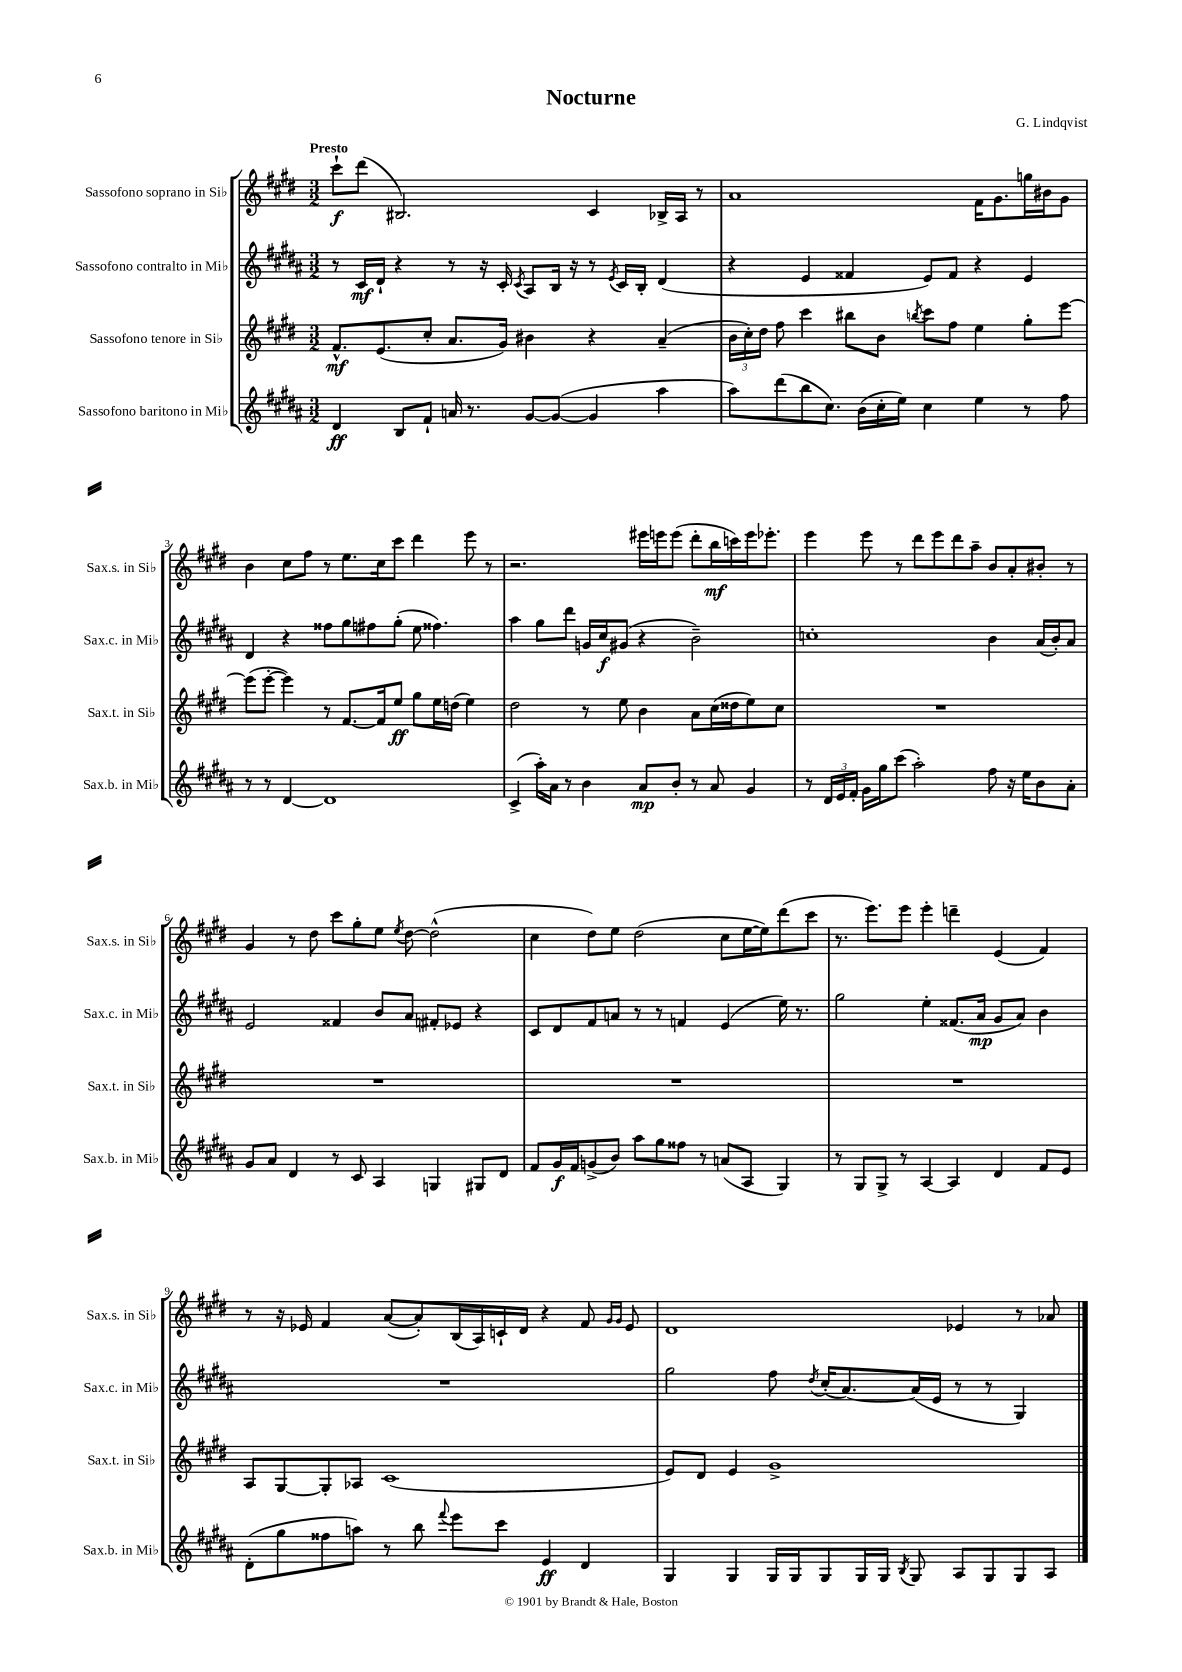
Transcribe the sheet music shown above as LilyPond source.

\header { title = "Nocturne" composer = "G. Lindqvist" }
<<
\new StaffGroup <<
\new Staff = "s0" \with { instrumentName = "Sassofono soprano in Sib" shortInstrumentName = "Sax.s. in Sib" } {
    \clef treble \key e \major \numericTimeSignature \time 3/2 \tempo "Presto"
    \autoBeamOff cis'''8[-!\f dis'''8]( bis2.) cis'4 bes16[-> a16] r8 |
    a'1 fis'16[ gis'8. g''16 bis'16 gis'8] |
    b'4 cis''8[ fis''8] r8 e''8.[ cis''16 cis'''8] dis'''4 e'''8 r8 |
    r2. eis'''16[ e'''16 e'''8]( dis'''8[-. b''16\mf c'''16) e'''16 ees'''8.]-. |
    e'''4 e'''8 r8 dis'''8[ e'''8 dis'''8 a''8]-- b'8[ a'8-. bis'8]-. r8 |
    gis'4 r8 dis''8 cis'''8[ gis''8-. e''8] \acciaccatura { e''8 } dis''8~ dis''2-^( |
    cis''4 dis''8[) e''8] dis''2( cis''8[ e''16~ e''16) dis'''8( cis'''8] |
    r8. e'''8.[) e'''8] e'''4-. d'''4-- e'4( fis'4) |
    r8 r16 ees'16 fis'4 a'8[~( a'8-.) b16( a16) c'16-! dis'16] r4 fis'8 \grace { gis'16[ gis'16] } ees'8 |
    dis'1 ees'4 r8 aes'8 \bar "|." |
}
\new Staff = "s1" \with { instrumentName = "Sassofono contralto in Mib" shortInstrumentName = "Sax.c. in Mib" } {
    \clef treble \key b \major \numericTimeSignature \time 3/2
    \autoBeamOff r8 cis'16[\mf dis'16]-! r4 r8 r16 cis'16-. \acciaccatura { cis'8 } ais8[ b16] r16 r8 \acciaccatura { e'8 } cis'16[ b16]-. dis'4( |
    r4 e'4 fisis'4 e'8[) fisis'8] r4 e'4 |
    dis'4 r4 fisis''8[ gis''8 fis''8 gis''8]-.( e''8 fisis''4.) |
    ais''4 gis''8[ dis'''8] g'16[ cis''16\f gis'8]( r4 b'2--) |
    c''1-. b'4 ais'16[( b'16-.) ais'8] |
    e'2 fisis'4 b'8[ ais'8] fis'8[-. ees'8] r4 |
    cis'8[ dis'8 fis'8 a'8] r8 r8 f'4 e'4( e''16) r8. |
    gis''2 e''4-. fisis'8.[( ais'16]\mp gis'8[ ais'8]) b'4 |
    R1. |
    gis''2 fis''8 \acciaccatura { dis''8 } cis''16[-.( ais'8.~) ais'16( e'16] r8 r8 gis4) \bar "|." |
}
\new Staff = "s2" \with { instrumentName = "Sassofono tenore in Sib" shortInstrumentName = "Sax.t. in Sib" } {
    \clef treble \key e \major \numericTimeSignature \time 3/2
    \autoBeamOff fis'8.[-^\mf e'8.( cis''8]-. a'8.[ gis'16]) bis'4 r4 a'4--( |
    \tuplet 3/2 { b'16[ cis''16-.) dis''16] } fis''8 cis'''4 bis''8[ b'8] \acciaccatura { b''8 } cis'''8[ fis''8] e''4 gis''8[-. e'''8]~ |
    e'''8[( e'''8]~-. e'''4) r8 fis'8.[~ fis'16 e''8]\ff gis''8[ e''16 d''16]( e''4) |
    dis''2 r8 e''8 b'4 a'8[ cis''16( disis''16 e''8) cis''8] |
    R1. |
    R1. |
    R1. |
    R1. |
    a8[ gis8~ gis8-. aes8] cis'1( |
    e'8[) dis'8] e'4 gis'1-> \bar "|." |
}
\new Staff = "s3" \with { instrumentName = "Sassofono baritono in Mib" shortInstrumentName = "Sax.b. in Mib" } {
    \clef treble \key b \major \numericTimeSignature \time 3/2
    \autoBeamOff dis'4\ff b8[ fis'8]-! a'16 r8. gis'8[~ gis'8]~( gis'4 ais''4 |
    ais''8[) dis'''8( b''8 cis''8.]) b'16[( cis''16-. e''16]) cis''4 e''4 r8 fis''8 |
    r8 r8 dis'4~ dis'1 |
    cis'4->( ais''16[-.) ais'16] r8 b'4 ais'8[\mp b'8]-. r8 ais'8 gis'4 |
    r8 \tuplet 3/2 { dis'16[ e'16 fis'16]-. } gis'16[ gis''16 cis'''8]( ais''2-.) fis''8 r16 e''16[ b'8 ais'8]-. |
    gis'8[ ais'8] dis'4 r8 cis'8 ais4 g4 gis8[ dis'8] |
    fis'8[ gis'16\f fis'16 g'8->( b'8]) ais''8[ gis''8 fisis''8] r8 a'8[( ais8] gis4) |
    r8 gis8[ gis8]-> r8 ais4~ ais4 dis'4 fis'8[ e'8] |
    dis'8[-.( gis''8 fisis''8 a''8]) r8 b''8 \appoggiatura { fis'''8 } e'''8[ cis'''8] e'4\ff dis'4 |
    gis4 gis4 gis16[ gis16 gis8 gis16 gis16] \acciaccatura { b8 } gis8 ais8[ gis8 gis8 ais8] \bar "|." |
}
>>
>>
